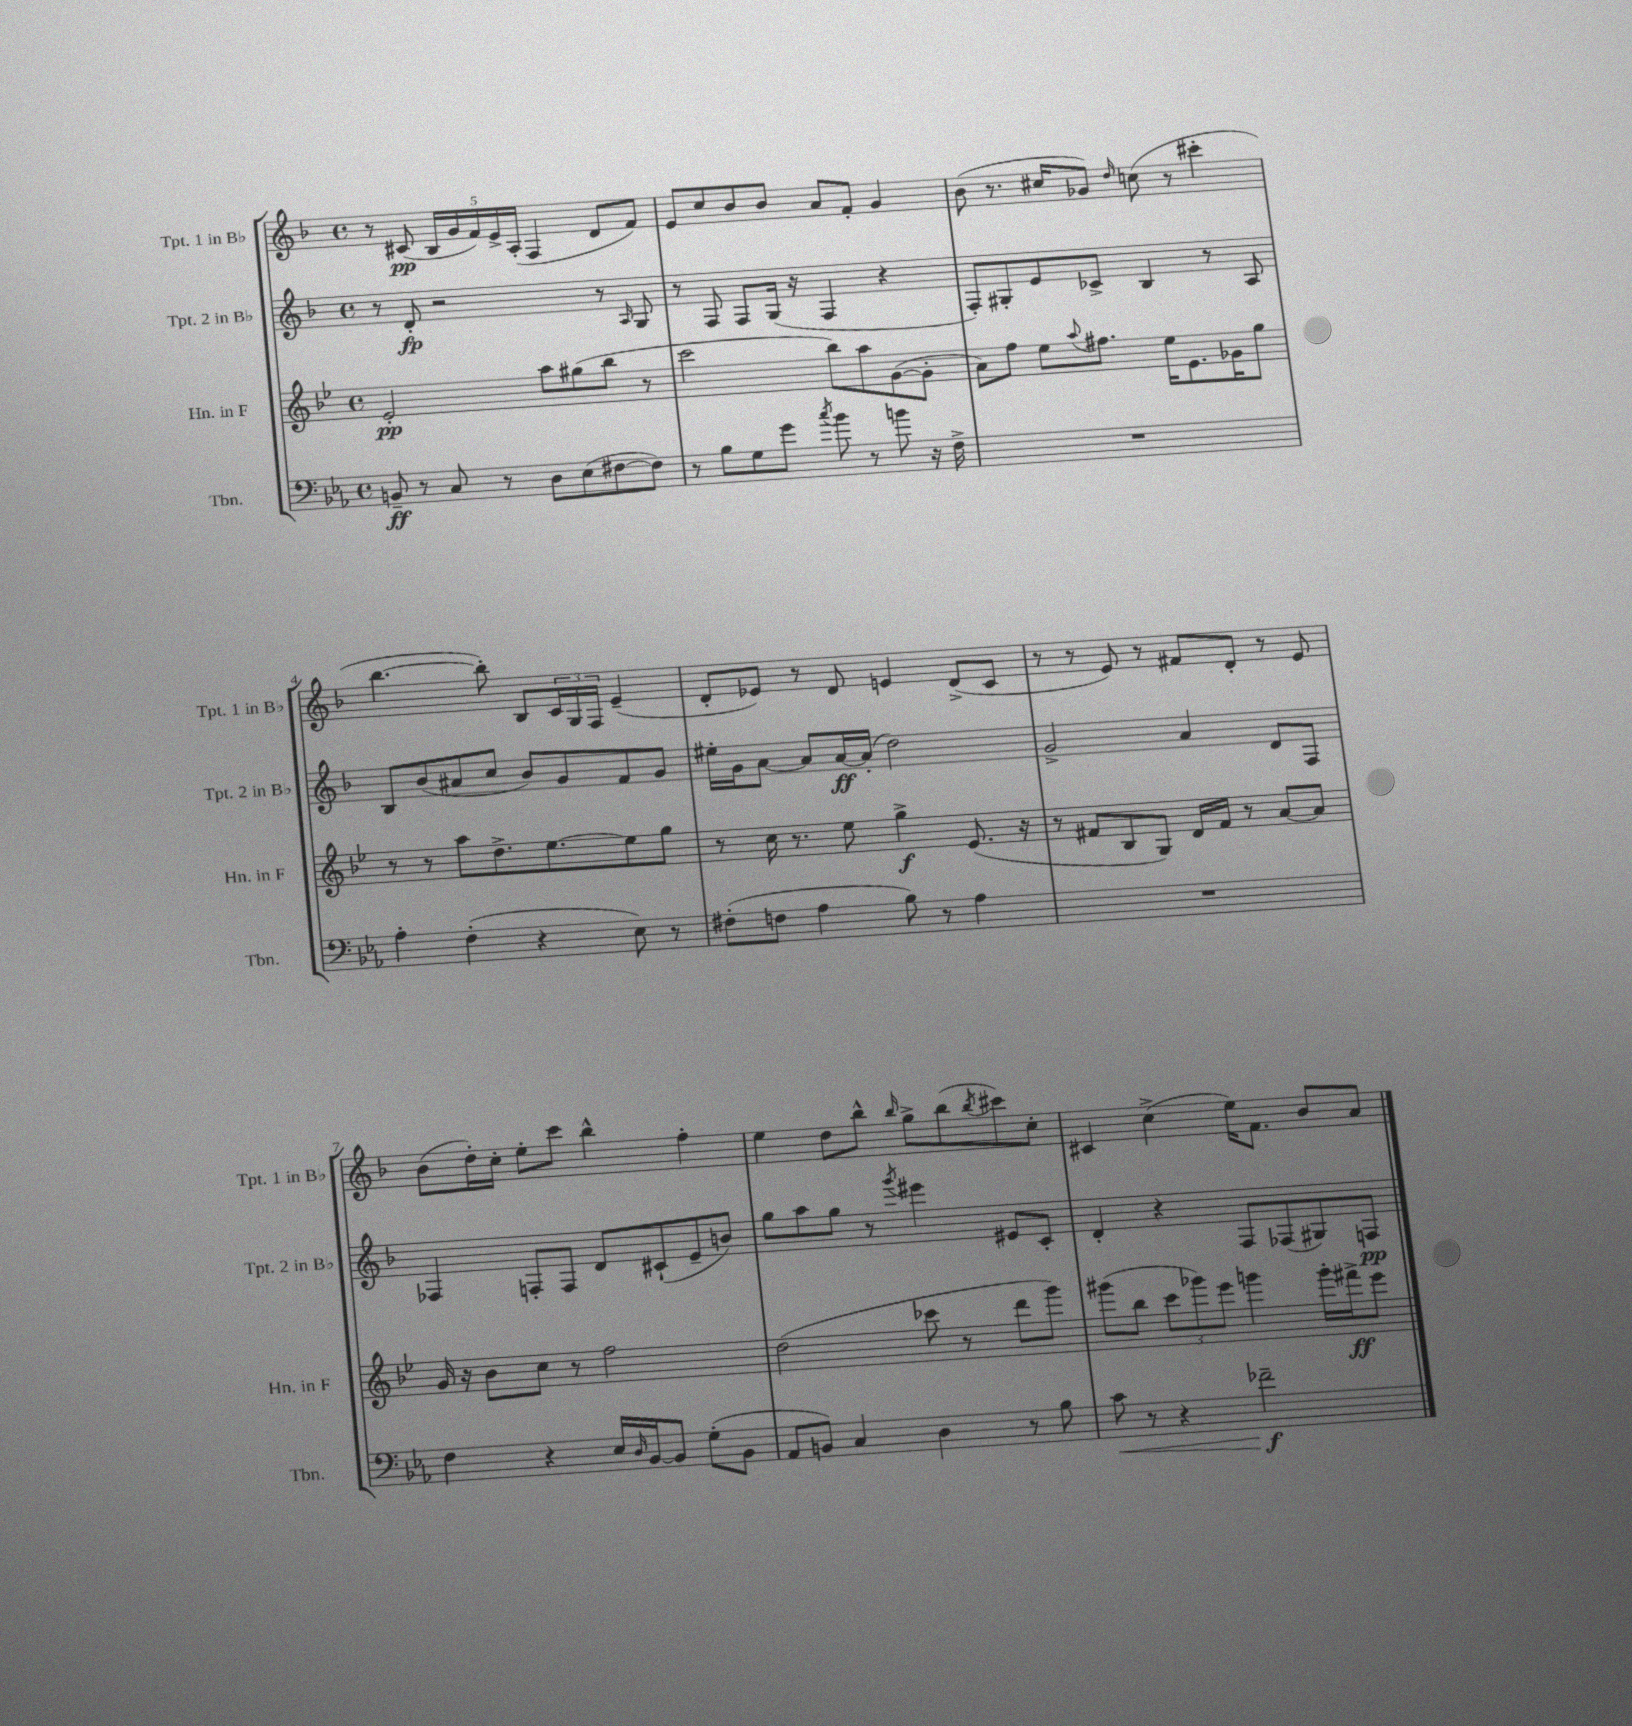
<<
\new StaffGroup <<
\new Staff = "s0" \with { instrumentName = "Tpt. 1 in Bb" shortInstrumentName = "Tpt. 1 in Bb" } {
    \clef treble \key f \major \defaultTimeSignature \time 4/4
    r8 cis'8\pp( \tuplet 5/4 { bes16 g'16 f'16) e'16-> a16-.( } f4 d'8 f'8) |
    e'8 c''8 bes'8 bes'8 a'8 f'8-. g'4 |
    bes'8( r8. cis''16 ges'8) \grace { d''16 } c''8( r8 cis'''4-. |
    bes''4.~ bes''8-.) bes8 \tuplet 3/2 { c'16 g16 f16 } e'4--( |
    d'8-. ees'8) r8 d'8 e'4 d'8->( c'8 |
    r8 r8 e'8) r8 fis'8 d'8-. r8 e'8 |
    bes'8( d''16-.) c''16-. e''8-. c'''8 bes''4-^ f''4-. |
    e''4 d''8 bes''8-^ \grace { bes''16 } g''8-> bes''8( \acciaccatura { bes''8 } cis'''8) c''8-. |
    cis'4 c''4->( e''16) f'8. bes'8 a'8 \bar "|." |
}
\new Staff = "s1" \with { instrumentName = "Tpt. 2 in Bb" shortInstrumentName = "Tpt. 2 in Bb" } {
    \clef treble \key f \major \defaultTimeSignature \time 4/4
    r8 d'8-.\fp r2 r8 \grace { a16 } g8 |
    r8 f8 f8 g16( r16 f4 r4 |
    f8-.) gis8-. e'8 ces'8-> bes4 r8 a8 |
    bes8 bes'8( ais'8 c''8 bes'8) g'8 f'8 g'8 |
    eis''16-. g'16 a'8~ a'8 a'16~\ff a'16-.( d''2) |
    g'2-> a'4 d'8 f8 |
    fes4 f8-. f8 d'8 cis'8-!( e'8-- b'8) |
    g''8 a''8 g''8 r8 \acciaccatura { g'''8 } eis'''4 eis'8 c'8-. |
    d'4-. r4 f8 fes8( gis8) f8\pp \bar "|." |
}
\new Staff = "s2" \with { instrumentName = "Hn. in F" shortInstrumentName = "Hn. in F" } {
    \clef treble \key bes \major \defaultTimeSignature \time 4/4
    ees'2-.\pp a''8 gis''8( bes''8 r8 |
    c'''2 bes''8) a''8 g'8~( g'8-. |
    a'8) f''8 ees''8 \appoggiatura { a''8 } fis''8. ees''16 ees'8. ges'16 g''8 |
    r8 r8 a''8 d''8.-> ees''8.~ ees''8 g''8 |
    r8 c''16 r8. ees''8 g''4->\f ees'8.( r16 |
    r8 fis'8 bes8 g8) d'16 fis'16 r8 a'8~ a'8 |
    g'16 r16 bes'8 c''8 r8 f''2 |
    d''2( ces'''8 r8 d'''8 g'''8) |
    gis'''8( bes''8 \tuplet 3/2 { c'''8 ges'''8) ees'''8 } g'''4 g'''16-. fis'''16->\ff ees'''8 \bar "|." |
}
\new Staff = "s3" \with { instrumentName = "Tbn." shortInstrumentName = "Tbn." } {
    \clef bass \key ees \major \defaultTimeSignature \time 4/4
    b,8--\ff r8 c8 r8 d8 ees8( fis8~ fis8) |
    r8 bes8 g8 g'8 \acciaccatura { c''8 } bes'8 r8 b'8 r16 f16-> |
    R1 |
    aes4-. f4-.( r4 ees8) r8 |
    fis8-.( f8 aes4 bes8) r8 aes4 |
    R1 |
    f4 r4 ees16 \grace { d16 } bes,16~ bes,8 g8-.( bes,8 |
    aes,8 b,8) c4 d4 r8 bes8 |
    c'8\< r8 r4 fes'2--\f\! \bar "|." |
}
>>
>>
